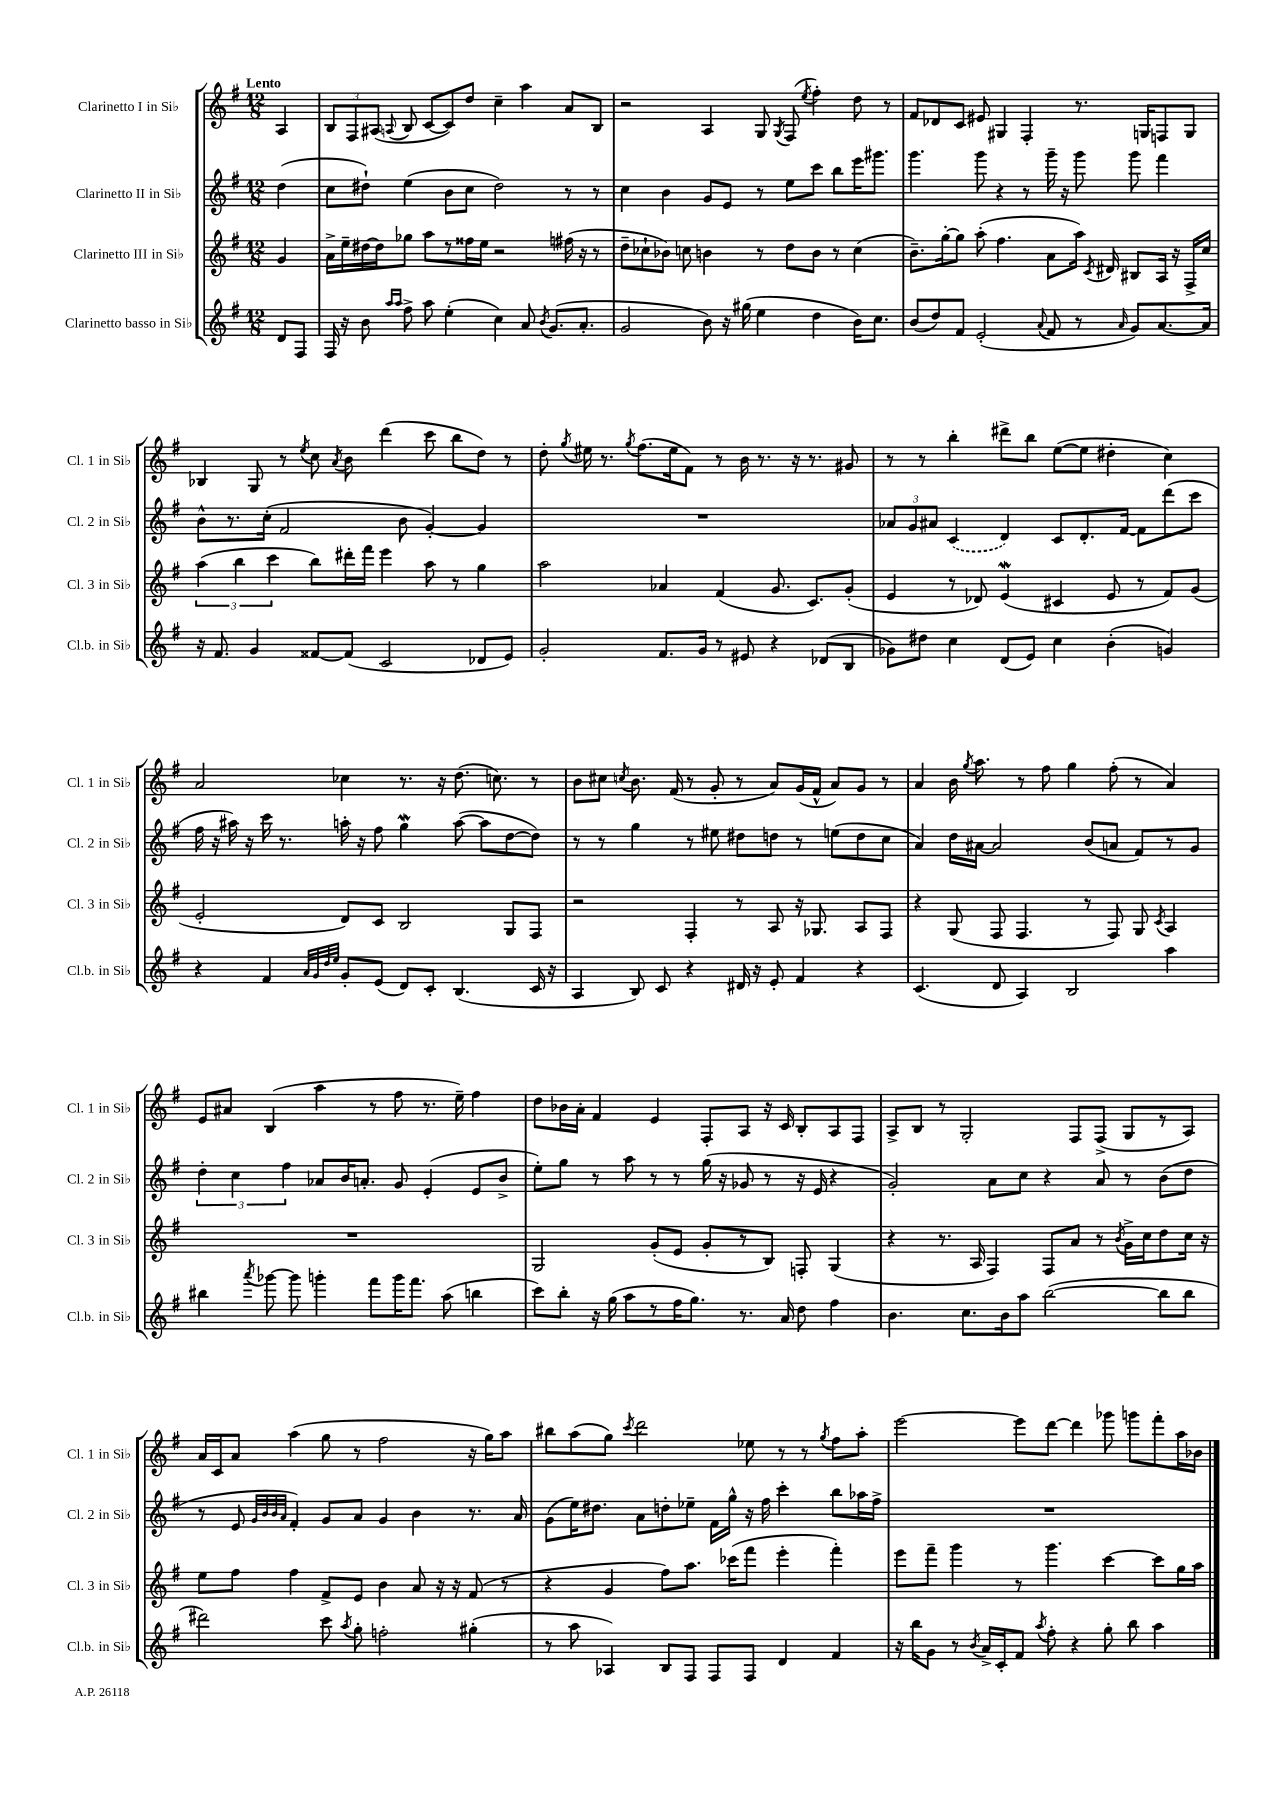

**kern	**kern	**kern	**kern
*staff4	*staff3	*staff2	*staff1
*clefG2	*clefG2	*clefG2	*clefG2
*k[f#]	*k[f#]	*k[f#]	*k[f#]
*M12/8	*M12/8	*M12/8	*M12/8
8d/L	4g/	(4dd\	4A/
8F#/J	.	.	.
=	=	=	=
16F#/	16a^\LL	8cc\L	12B/L
16r	16ee~\	.	.
.	.	.	12F#/
8b\	[16dd#\	8dd#`\J)	.
.	.	.	(12A#/J
.	16dd#\]J	.	.
16qqaa/LL	.	.	.
16qqaa/JJ	.	.	8qqA/
8ff#^\	8gg-\J	(4ee\	8B/
8aa\	8aa\L	.	[8c/L
(4ee'\	8r	8b\L	8c/])
.	16ff##\L	8cc\J	8dd/J
.	16ee\JJ	.	.
4cc\)	2r	2dd#\)	4cc~\
8a/	.	.	4aa\
8qb/	.	.	.
(8.g/L	.	.	.
.	(16ff#\	8r	8a/L
8.a'/J	16r	.	.
.	8r	8r	8B/J
=	=	=	=
2g/	8dd~\L	4cc\	2r
.	8cc-`\	.	.
.	8b-\J)	4b\	.
.	8cc\	.	.
8b\)	4b\	8g/L	4A/
16r	.	8e/J	.
(16gg#\	.	.	.
4ee\	8r	8r	8G/
.	.	.	8qG/
.	8dd\L	8ee\L	(8F#/
.	.	.	8qee/
4dd\	8b\J	8ccc\J	4ff#'\)
.	8r	8bb\L	.
16b\LK)	(4cc\	16eee\K	8dd\
8.cc\J	.	8.ggg#\J	.
.	.	.	8r
=	=	=	=
(8b/L	8.b~\L)	4.ggg\	8f#/L
8dd/)	.	.	8d-/
.	[16gg'\k	.	.
8f#/J	8gg\]J	.	8c/J
(2e'/	(8aa'\	8ggg\	8e#/
.	4.ff#\	4r	4G#/
.	.	8r	4F#'/
8qqa/	.	.	.
8f#/	8a\L	16ggg~\	.
.	.	16r	.
8r	16aa\Jk)	8ggg\	8.r
.	8qc/	.	.
.	16d#/	.	.
16qqa/	.	.	.
8g/L)	8B#/L	8ggg\	.
.	.	.	16G/LK
[8.a/	16A/Jk	4fff#\	8F/
.	16r	.	.
.	16F#^/LL	.	8G/J
16a/]Jk	16cc/JJ	.	.
=	=	=	=
16r	(6aa\	8b^^\L	4B-/
8.f#/	.	.	.
.	.	8.r	.
.	6bb\	.	.
4g/	.	.	8G/
.	.	(16cc'\Jk	.
.	6ccc\	.	.
.	.	2f#/	8r
.	.	.	8qee/
[8f##/L	8bb\L)	.	8cc\
.	.	.	8qa/
(8f##/]J	16ddd#'\L	.	8b\
.	16fff#\JJ	.	.
2c/	4eee\	.	(4ddd\
.	.	8b\	.
.	8aa\	[4g'/)	8ccc\
.	8r	.	8bb\L
8d-/L	4gg\	4g/]	8dd\J)
8e/J)	.	.	8r
=	=	=	=
2g'/	2aa\	1.r	8dd'\
.	.	.	8qgg/
.	.	.	16ee#\
.	.	.	8.r
.	.	.	8qgg/
.	.	.	(8.ff#\L
8.f#/L	4a-/	.	.
.	.	.	16ee#\k
.	.	.	8f#\J)
16g/Jk	.	.	.
8r	(4f#/	.	8r
8e#/	.	.	16b\
.	.	.	8.r
4r	8.g/	.	.
.	.	.	16r
.	8.c/L)	.	8.r
(8d-/L	.	.	.
8B/J	(8g'/J	.	8g#/
=	=	=	=
8g-\L)	4e/	12a-/L	8r
.	.	12g/	.
8dd#\J	.	.	8r
.	.	12a#/J	.
4cc\	8r	(4c/	4bb'\
.	8d-/)	.	.
(8d/L	(4e/	4d/)	8ddd#^\L
8e/J)	.	.	8bb\J
4cc\	4c#/	8c/L	([8ee\L
.	.	8.d'/	8ee\]J
(4b'\	8e/	.	4dd#'\
.	.	[16f#/Jk	.
.	8r	8f#\]L	.
4g/)	8f#/L)	(8ddd\	4cc\)
.	(8g/J	8ccc\J	.
=	=	=	=
4r	2e'/	16ff#\	2a/
.	.	16r	.
.	.	16aa#\)	.
.	.	16r	.
4f#/	.	16ccc\	.
.	.	8.r	.
32qqa/LLL	.	.	.
32qqg/	.	.	.
32qqdd/	.	.	.
32qqee/JJJ	.	.	.
8g'/L	8d/L)	16aa'\	4cc-\
.	.	16r	.
(8e/J	8c/J	8ff#\	.
8d/L)	2B/	4gg\	8.r
8c'/J	.	.	.
.	.	.	16r
(4.B/	.	([8aa\	(8.dd\
.	.	8aa\]L	.
.	.	.	8.cc\)
.	8G/L	[8dd\	.
16c/	8F#/J	8dd\]J)	8r
16r	.	.	.
=	=	=	=
4A/	2r	8r	8b\L
.	.	8r	8cc#\J
.	.	.	8qcc/
8B/)	.	4gg\	8.b\
8c/	.	.	.
.	.	.	(16f#/
4r	4F#'/	8r	8r
.	.	8ee#\	8g'/
16d#/	8r	8dd#\L	8r
16r	.	.	.
8e'/	8A/	8dd\J	8a/L)
4f#/	16r	8r	(16g/L
.	8.G-/	.	16f#^^/JJ
.	.	(8ee\L	8a/L)
4r	8A/L	8dd\	8g/J
.	8F#/J	8cc\J	8r
=	=	=	=
(4.c/	4r	4a/)	4a/
.	(8G/	16dd\LL	16b\
.	.	.	8qgg/
.	.	[16a#\JJ	8.aa\
8d/	8F#/	2a#/]	.
4A/)	4.F#/	.	8r
.	.	.	8ff#\
2B/	.	.	4gg\
.	8r	(8b/L	.
.	8F#/)	8a/J	(8ff#'\
.	8G/	8f#/L)	8r
.	8qc/	.	.
4aa\	4A/	8r	4a/)
.	.	8g/J	.
=	=	=	=
4bb#\	1.r	6dd'\	8e/L
.	.	.	8a#/J
.	.	6cc\	.
8qaaa/	.	.	.
[8ggg-\	.	.	(4B/
.	.	6ff#\	.
8ggg-\]	.	.	.
4ggg'\	.	8a-/L	4aa\
.	.	16b/K	.
.	.	8.a'/J	.
8fff#\L	.	.	8r
16ggg\K	.	8g/	8ff#\
8.fff#\J	.	.	.
.	.	(4e'/	8.r
(8aa\	.	.	.
.	.	.	16ee~\)
4bb\	.	8e/L	4ff#\
.	.	8b^/J	.
=	=	=	=
8ccc\L)	2G/	8ee'\L)	8dd\L
8bb'\J	.	8gg\J	16b-\L
.	.	.	16a'\JJ
16r	.	8r	4f#/
(16gg\	.	.	.
8aa\L	.	8aa\	.
8r	(8g'/L	8r	4e/
16ff#\K	8e/J	8r	.
8.gg\J)	.	.	.
.	8g'/L	(16gg\	8F#'/L
.	.	16r	.
8.r	8r	8g-/	8A/J
.	8B/J)	8r	16r
16a/	.	.	16c/
8dd\	8F'/	16r	8B'/L
.	.	16e/	.
4ff#\	(4G/	4r	8A/
.	.	.	8F#/J
=	=	=	=
4.b\	4r	2g'/)	8A^/L
.	.	.	8B/J
.	8.r	.	8r
8.cc\L	.	.	2G'/
.	16A/	.	.
.	4F#/)	8a\L	.
16b\k	.	.	.
8aa\J	.	8cc\J	.
([2bb\	8F#/L	4r	.
.	8a/J	.	8F#/L
.	8r	8a/	(8F#^/J
.	8qb/	.	.
.	16g^\LL	8r	8G/L
.	16cc\J	.	.
8bb\]L	8dd\	(8b\L	8r
8bb\J	16cc\Jk	8dd\J	8A/J)
.	16r	.	.
=	=	=	=
2ddd#\)	8ee\L	8r	16a/LL
.	.	.	16c/J
.	8ff#\J	8e/	8a/J
.	.	32qqg/LLL	.
.	.	32qqb/	.
.	.	32qqb/	.
.	.	32qqa/JJJ	.
.	4ff#\	4f#'/)	(4aa\
8ccc\	8f#^/L	8g/L	8gg\
8qaa/	.	.	.
8gg'\	8e/J	8a/J	8r
2ff'\	4b\	4g/	2ff#\
.	8a/	4b\	.
.	16r	.	.
.	16r	.	.
(4gg#'\	(8f#/	8.r	16r
.	.	.	16gg\LK)
.	8r	.	8aa\J
.	.	16a/	.
=	=	=	=
8r	4r	(8g\L	8bb#\L
8aa\	.	16ee\K)	(8aa\
.	.	8.dd#\J	.
4A-/)	4g/	.	8gg\J)
.	.	.	8qccc/
.	.	8a\L	2ddd\
8B/L	8ff#\L)	8dd'\	.
8F#/J	8.aa\J	8ee-~\J	.
8F#/L	.	16f#\LL	.
.	(16ccc-\LK	16gg^^\JJ	.
8F#/J	8fff#\J	16r	8ee-\
.	.	16ff#\	.
4d/	4eee'\	4ccc'\	8r
.	.	.	8r
.	.	.	8qgg/
4f#/	4fff#'\)	8bb\L	8ff#\L
.	.	16aa-\L	8aa'\J
.	.	16ff#^\JJ	.
=	=	=	=
16r	8eee\L	1.r	[2eee\
16bb\LK	.	.	.
8g\J	8fff#~\J	.	.
8r	4ggg\	.	.
8qb/	.	.	.
16a^/LL	.	.	.
16c'/J	.	.	.
8f#/J	8r	.	8eee\]L
8qaa/	.	.	.
8ff#'\	4.ggg\	.	[8ddd\J
4r	.	.	4ddd\]
8gg'\	[4ccc\	.	8ggg-\
8bb\	.	.	8ggg\L
4aa\	8ccc\]L	.	8fff#'\
.	16gg\L	.	16aa\L
.	16aa\JJ	.	16b-\JJ
==	==	==	==
*-	*-	*-	*-
